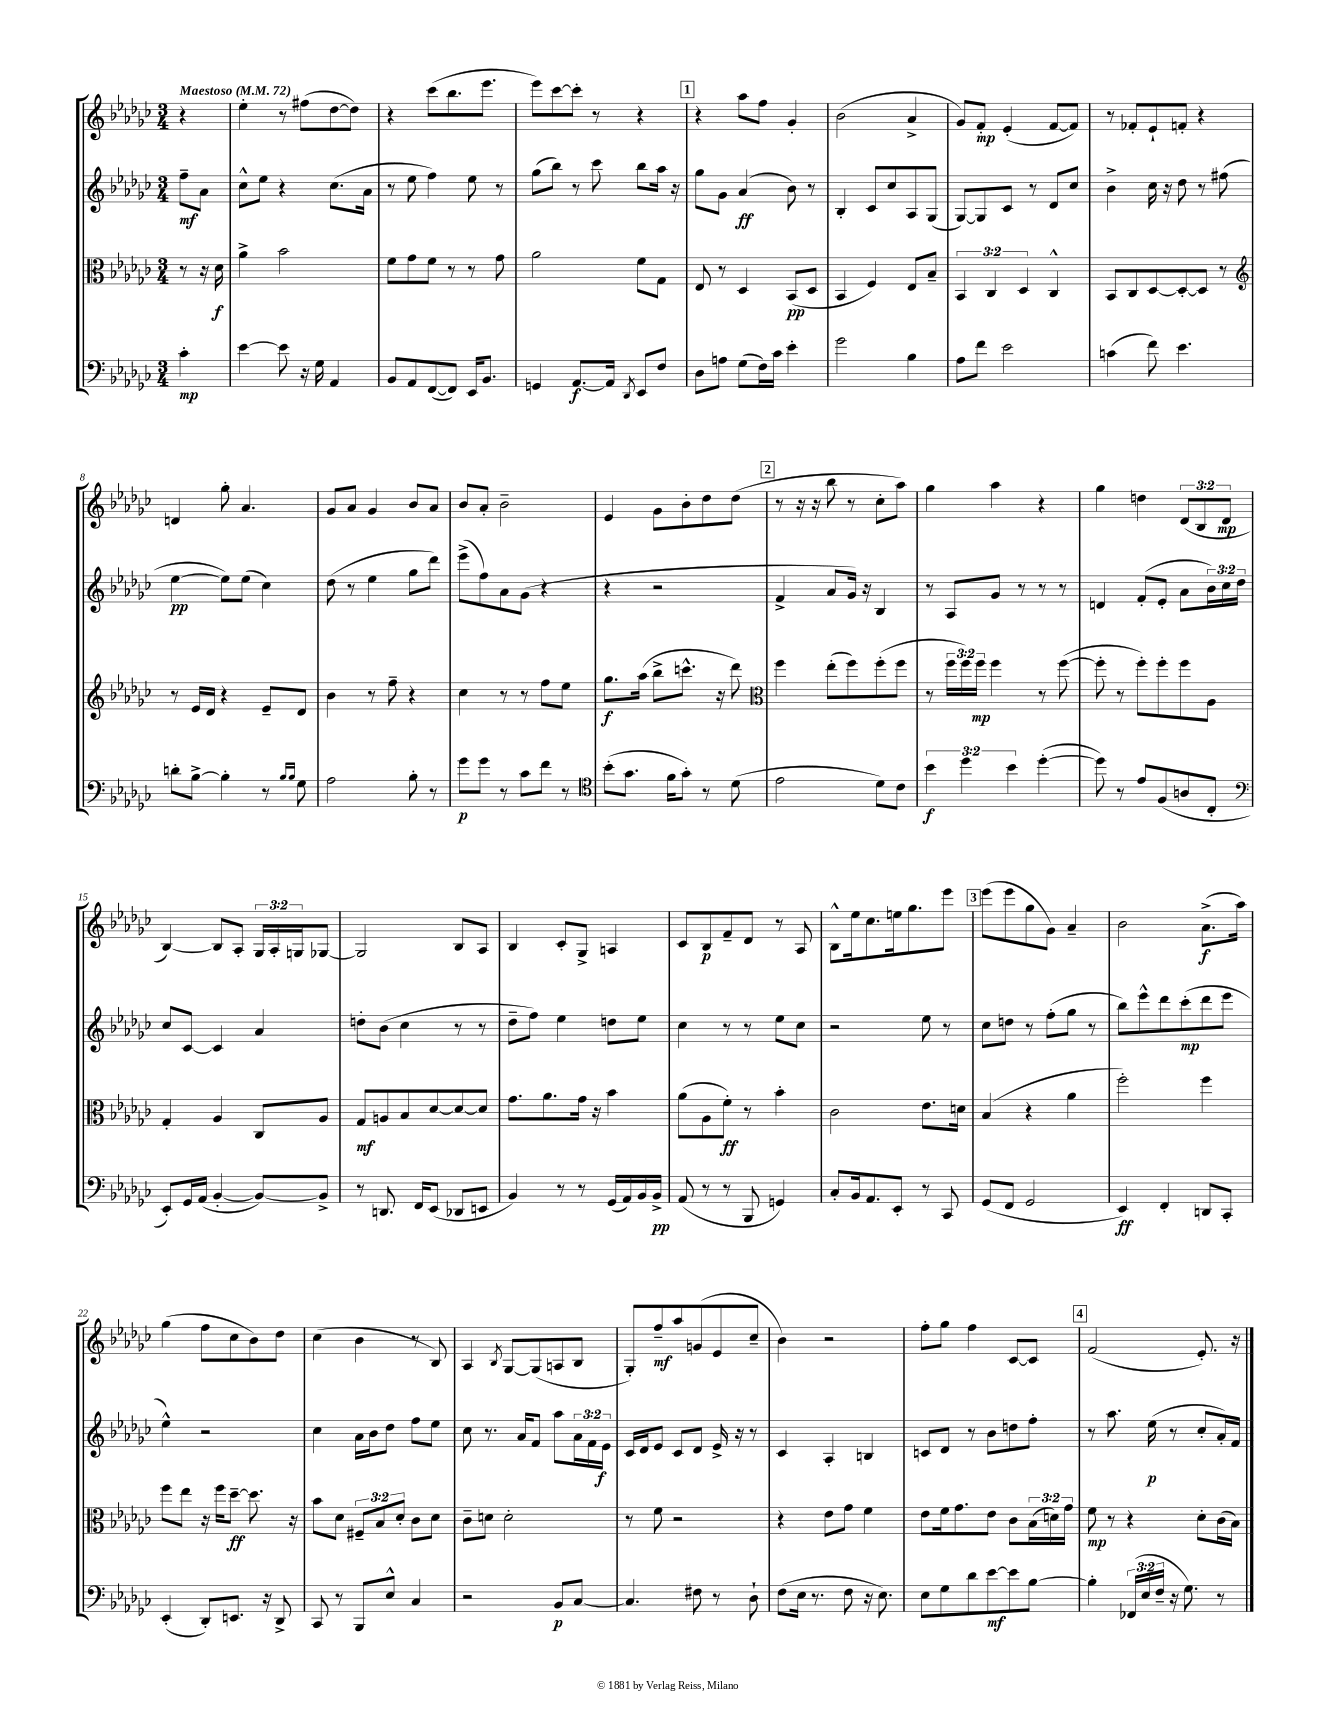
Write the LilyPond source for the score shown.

<<
\new StaffGroup <<
\new Staff = "s0" {
    \clef treble \key ges \major \numericTimeSignature \time 3/4 \override Staff.TupletNumber.text = #tuplet-number::calc-fraction-text \partial 4 \tempo "Maestoso" 4 = 72
    r4 |
    ees''4-. r8 fis''8( des''8~ des''8) |
    r4 ces'''8( bes''8. ees'''8. |
    ees'''8) ces'''8~ ces'''8-. r8 r4 |
    \mark \markup { \box "1" } r4 aes''8 f''8 ges'4-. |
    bes'2( aes'4-> |
    ges'8) f'8-.\mp ees'4-.( f'8~ f'8) |
    r8 fes'8-. ees'8-! f'8-. r4 |
    d'4 ges''8-. aes'4. |
    ges'8 aes'8 ges'4 bes'8 aes'8 |
    bes'8 aes'8-. bes'2-- |
    ees'4 ges'8 bes'8-. des''8 des''8( |
    \mark \markup { \box "2" } r8 r16 r16 bes''8 r8 ces''8-. aes''8) |
    ges''4 aes''4 r4 |
    ges''4 d''4 \tuplet 3/2 { des'8( bes8 des'8\mp } |
    bes4~) bes8 aes8-. \tuplet 3/2 { ges16 aes16-. g16 } ges8~ |
    ges2 bes8 aes8 |
    bes4 ces'8-. ges8-> a4 |
    ces'8 bes8\p f'8-- des'8 r8 aes8 |
    bes8-^ ees''16 ces''8. e''16 ges''8. ees'''8 |
    \mark \markup { \box "3" } ees'''8( ees'''8 ges''8 ges'8) aes'4-- |
    bes'2 aes'8.->\f( aes''16) |
    ges''4( f''8 ces''8 bes'8) des''8 |
    ces''4( bes'4 r8 bes8) |
    aes4 \acciaccatura { bes8 } ges8~ ges8( a8 bes8 |
    ges8-.) f''8--\mf aes''8 g'8( ees'8 ces''8-- |
    bes'4) r2 |
    f''8-. ges''8 f''4 ces'8~ ces'8 |
    \mark \markup { \box "4" } f'2( ees'8.-.) r16 \bar "|." |
}
\new Staff = "s1" {
    \clef treble \key ges \major \numericTimeSignature \time 3/4 \override Staff.TupletNumber.text = #tuplet-number::calc-fraction-text \partial 4
    f''8--\mf aes'8 |
    ces''8-^ ees''8 r4 ces''8.( aes'16 |
    r8 ees''8 f''4) ees''8 r8 |
    ges''8( bes''8) r8 ces'''8 bes''8 aes''16 r16 |
    \mark \markup { \box "1" } ges''8 ges'8 aes'4\ff( bes'8) r8 |
    bes4-. ces'8 ces''8 aes8 ges8( |
    ges8~) ges8 ces'8 r8 des'8 ces''8 |
    bes'4-> ces''16 r16 des''8 r8 fis''8( |
    ees''4~\pp ees''8) ees''8( ces''4) |
    des''8( r8 ees''4 ges''8 des'''8) |
    ees'''8->( f''8) aes'8 ges'8( r4 |
    r4 r2 |
    \mark \markup { \box "2" } f'4-> aes'8 ges'16) r16 bes4 |
    r8 aes8 ges'8 r8 r8 r8 |
    d'4 f'8-.( ees'8-. aes'8 \tuplet 3/2 { bes'16) ces''16 des''16 } |
    ces''8 ces'8~ ces'4 aes'4 |
    d''8-. bes'8( ces''4 r8 r8 |
    des''8-- f''8) ees''4 d''8 ees''8 |
    ces''4 r8 r8 ees''8 ces''8 |
    r2 ees''8 r8 |
    \mark \markup { \box "3" } ces''8 d''8 r8 f''8-.( ges''8 r8 |
    bes''8) ees'''8-^ des'''8 ces'''8-.\mp( des'''8 ees'''8 |
    ees''4-^) r2 |
    ces''4 aes'16 bes'16 des''8 f''8 ees''8 |
    ces''8 r8. aes'16 f'8 aes''8 \tuplet 3/2 { aes'16 f'16 ees'16\f } |
    ces'16 des'16 ees'8 ces'8 des'8 ees'16-> r16 r8 |
    ces'4 aes4-. b4 |
    c'8 des'8 r8 bes'8 d''8 f''8-. |
    \mark \markup { \box "4" } r8 aes''8. ees''16\p( r8 ces''8-. aes'16-.) f'16 \bar "|." |
}
\new Staff = "s2" {
    \clef alto \key ges \major \numericTimeSignature \time 3/4 \override Staff.TupletNumber.text = #tuplet-number::calc-fraction-text \partial 4
    r8 r16 des'16\f |
    aes'4-> bes'2 |
    f'8 ges'8 f'8 r8 r8 ges'8 |
    aes'2 f'8 ges8 |
    \mark \markup { \box "1" } ees8 r8 des4 bes,8\pp( des8 |
    bes,4 f4) ees8 bes8-- |
    \tuplet 3/2 { bes,4 ces4 des4 } ces4-^ |
    bes,8 ces8 des8~ des8~-. des8 r8 |
    \clef treble r8 ees'16 des'16 r4 ees'8-- des'8 |
    bes'4 r8 f''8-- r4 |
    ces''4 r8 r8 f''8 ees''8 |
    ges''8.\f aes''16( bes''8-> c'''8.-^ r16 des'''8) |
    \mark \markup { \box "2" } \clef alto f''4 ees''8-.( f''8) f''8-.( f''8 |
    r8 \tuplet 3/2 { f''16 f''16) f''16\mp } f''4 r8 f''8~( |
    f''8-. r8 f''8-.) f''8-. f''8 aes8 |
    ges4-. aes4 ces8 aes8 |
    ges8\mf a8 bes8 des'8~ des'8~ des'8 |
    ges'8. aes'8. ges'16 r16 bes'4 |
    aes'8( aes8 f'8-.\ff) r8 bes'4-. |
    ces'2 ees'8. d'16 |
    \mark \markup { \box "3" } bes4( r4 aes'4 |
    f''2-.) f''4 |
    f''8 ees''8 r16 f''16 des''8~--\ff des''8. r16 |
    bes'8 des'8 \tuplet 3/2 { fis8-- bes8 des'8-. } ces'8 des'8 |
    ces'8-- d'8 d'2-. |
    r8 f'8 r2 |
    r4 ees'8 ges'8 f'4 |
    ees'8 f'16 ges'8. ees'8 ces'8 \tuplet 3/2 { bes16( d'16) ges'16 } |
    \mark \markup { \box "4" } f'8\mp r8 r4 des'8-. ces'16( bes16) \bar "|." |
}
\new Staff = "s3" {
    \clef bass \key ges \major \numericTimeSignature \time 3/4 \override Staff.TupletNumber.text = #tuplet-number::calc-fraction-text \partial 4
    ces'4-.\mp |
    ees'4~ ees'8 r16 ges16 aes,4 |
    bes,8 aes,8 f,8~( f,8) ees,16 bes,8. |
    g,4 aes,8.~\f aes,16 \acciaccatura { des,8 } ees,8 f8 |
    \mark \markup { \box "1" } des8 a8 ges8( f16) ces'16 ees'4-. |
    ges'2 bes4 |
    aes8 f'8 ees'2 |
    c'4( f'8) ees'4. |
    d'8-. bes8~-> bes4-. r8 \grace { bes16 bes16 } ges8 |
    aes2 bes8-. r8 |
    ges'8\p ges'8 r8 ces'8 f'8 r8 |
    \clef tenor bes'8-.( ges'8. f'16 ges'8-.) r8 des'8( |
    \mark \markup { \box "2" } ees'2 des'8) ces'8 |
    \tuplet 3/2 { bes'4\f des''4 bes'4 } des''4~-.( |
    des''8) r8 ees'8 f8( a8 ces8-. |
    \clef bass ees,8-.) ges,16 aes,16( bes,4~-. bes,8~) bes,8-> |
    r8 d,8. f,16 ees,8( des,8 e,8 |
    bes,4) r8 r8 ges,16( aes,16) bes,16 bes,16->\pp |
    aes,8( r8 r8 bes,,8 g,4) |
    ces8-. bes,16 aes,8. ees,8-. r8 ces,8 |
    \mark \markup { \box "3" } ges,8( f,8 ges,2 |
    ees,4\ff) f,4-. d,8 ces,8-. |
    ees,4-.( des,8-.) e,8. r16 des,8-> |
    ces,8 r8 bes,,8 ees8-^ ces4 |
    r2 bes,8\p ces8~ |
    ces4. fis8 r8 des8-! |
    f8( ees16 r8. f8 r16 ees8.) |
    ees8 ges8 des'8 ees'8~\mf ees'8 bes8~ |
    \mark \markup { \box "4" } bes4-. \tuplet 3/2 { fes,16( ees16 f16-- } r16 ges8.) r8 \bar "|." |
}
>>
>>
